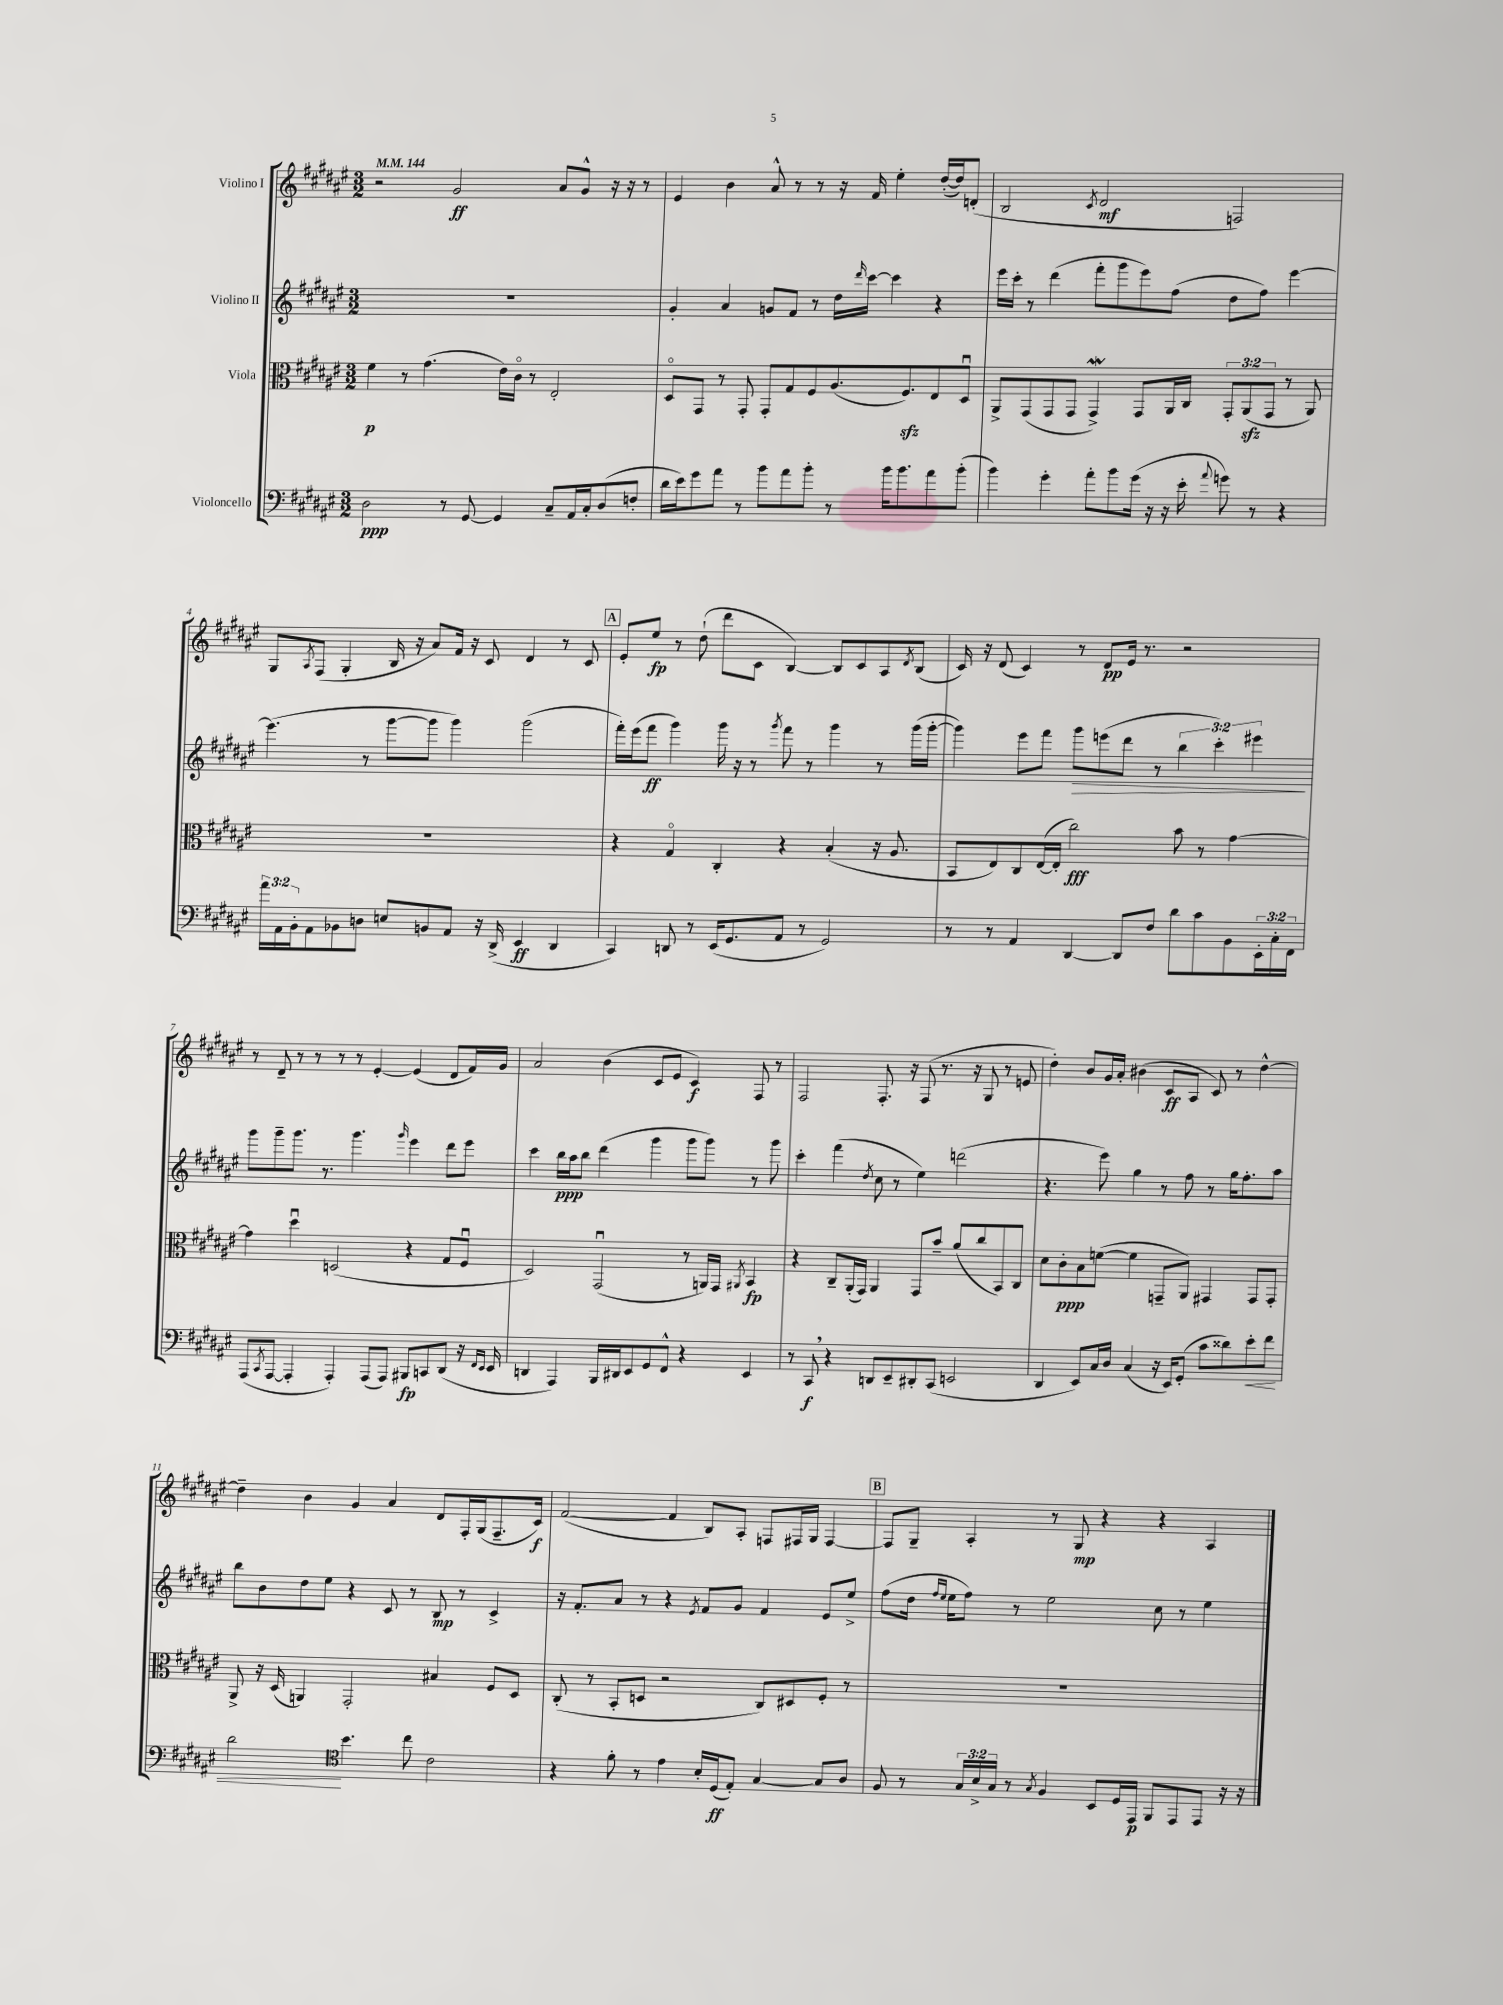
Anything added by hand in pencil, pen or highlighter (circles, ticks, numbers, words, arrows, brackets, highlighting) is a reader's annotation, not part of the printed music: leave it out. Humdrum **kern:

**kern	**kern	**kern	**kern
*staff4	*staff3	*staff2	*staff1
*clefF4	*clefC3	*clefG2	*clefG2
*k[f#c#g#d#a#e#]	*k[f#c#g#d#a#e#]	*k[f#c#g#d#a#e#]	*k[f#c#g#d#a#e#]
*M3/2	*M3/2	*M3/2	*M3/2
*MM144	*MM144	*MM144	*MM144
2D#	4f#	1.r	2r
.	8r	.	.
.	(4.g#	.	.
8r	.	.	2g#
[8GG#	.	.	.
4GG#]	16e#)	.	.
.	16c#o	.	.
.	8r	.	.
8C#~	2E#'	.	8a#
16AA#	.	.	8g#^^
16C#'	.	.	.
(8D#	.	.	16r
.	.	.	16r
8F'	.	.	8r
=	=	=	=
16d#	8D#o	4g#'	4e#
16e#)	.	.	.
8g#	8GG#	.	.
8a#	8r	4a#	4b
8r	8GG#'	.	.
8b	8GG#'	8g	8a#^^
8a#	8G#	8f#	8r
8b'	8F#	8r	8r
8r	(8.A#	16dd#	16r
.	.	16qqddd#	.
.	.	[16ccc#	16f#
16b	.	4ccc#]	4ee#'
8.b	8.F#)	.	.
8a#	8E#	4r	([16dd#'
.	.	.	16dd#])
(8b'	8D#u	.	(8d'
=	=	=	=
4b)	8AA#^	16eee#	2B
.	.	16ccc#'	.
.	(8GG#	8r	.
4g#'	8GG#	(4ddd#	.
.	8GG#	.	.
.	.	.	8qc#
8a#'	4GG#^)	8fff#'	2d#
8b	.	8ggg#	.
(16g#	8GG#	8eee#)	.
16r	.	.	.
16r	16AA#	(8ff#	.
16e#'	16C#	.	.
8qqa#	.	.	.
8g)	12GG#'	8dd#	2F)
.	(12AA#	.	.
8r	.	8ff#)	.
.	12GG#	.	.
4r	8r	[4eee#	.
.	8AA#)	.	.
=	=	=	=
24a#	1.r	(4.eee#]	8G#
24AA#	.	.	.
24BB'	.	.	.
.	.	.	8qA#
8AA#	.	.	(8F#
8BB-	.	.	4G#'
8D	.	8r	.
8E	.	[8ggg#	16B
.	.	.	16r
8BB	.	8ggg#]	8a#)
8AA#	.	4ggg#)	16f#
.	.	.	16r
16r	.	.	8c#
(16DD#^	.	.	.
4EE#	.	(2ggg#	4d#
4DD#	.	.	8r
.	.	.	8c#
=	=	=	=
4CC#)	4r	16fff#')	8e#'
.	.	(16eee#	.
.	.	8fff#	8ee#
8DD	4G#o	4ggg#)	8r
8r	.	.	(8dd#`
(16EE#	4C#'	16ggg#	8ddd#
8.GG#	.	16r	.
.	.	8r	8c#
.	.	8qggg#	.
8AA#	4r	8fff#	[4B)
8r	.	8r	.
2GG#)	(4B'	4ggg#	8B]
.	.	.	8c#
.	16r	8r	8A#
.	8.A#	.	.
.	.	.	8qd#
.	.	(16ggg#	(8B
.	.	[16ggg#'	.
=	=	=	=
8r	8BB	4ggg#])	16c#)
.	.	.	16r
8r	8E#)	.	(8d#
4AA#	8C#	8eee#	4c#)
.	([16E#	8fff#	.
.	16E#']	.	.
[4DD#	2cc#)	8ggg#	8r
.	.	(8eee	8d#
8DD#]	.	8ddd#	16e#
.	.	.	8.r
8F#	.	8r	.
8d#	8b	6bb	2r
8c#	8r	.	.
.	.	6ccc#')	.
8BB	[4g#	.	.
.	.	6eee#	.
24EE#'	.	.	.
24C#'	.	.	.
24FF#	.	.	.
=	=	=	=
(8AAA#	4g#]	8ggg#	8r
8qCC#	.	.	.
[8AAA#	.	8ggg#~	8d#~
4AAA#']	4dd#u	8.ggg#	8r
.	.	.	8r
.	.	8.r	.
4AAA#')	(2D	.	8r
.	.	4.ggg#	8r
(8AAA#	.	.	[4e#'
8AAA#)	.	.	.
.	.	16qqggg#	.
8BBB#	4r	4eee#	(4e#]
8CC	.	.	.
(8DD#	8G#	8ddd#	8d#
16r	8F#u	8eee#	16f#)
16qqFF#	.	.	.
16qqEE#	.	.	.
16EE#	.	.	16g#
=	=	=	=
4DD	2D#)	4ccc#	2a#
4AAA#)	.	16bb	.
.	.	16aa#	.
.	.	8bb	.
16BBB	(2GG#u	(4ddd#	(4b
16DD#	.	.	.
8EE#	.	.	.
8GG#	.	4ggg#	8c#
8FF#^^	.	.	8e#
4r	8r	8ggg#	4c#)
.	16AA)	8ggg#)	.
.	16GG#	.	.
.	8qAA#	.	.
4EE#	4BB	8r	8F#
.	.	8ggg#	8r
=	=	=	=
8r	4r	4ccc#'	2F#
8CC#	.	.	.
4r	8C#~	(4fff#	.
.	(16AA#'	.	.
.	16GG#)	.	.
.	.	8qdd#	.
8DD	4AA#	8cc#	8.F#'
8EE#~	.	8r	.
.	.	.	16r
8DD#'	8GG#	4ee#)	(8F#
(8CC#	8b~	.	8.r
2EE	(8a#	(2ddd	.
.	.	.	16r
.	8cc#	.	8G#
.	8BB)	.	8r
.	8C#	.	8e
=	=	=	=
4DD#	8d#	4.r	4dd#')
.	8c#'	.	.
8EE#)	8B	.	8b
16C#	([8f	8eee#)	16g#
16D#	.	.	16a#'
(4C#	4f]	4gg#	(4b#
16r	8GG~	8r	8c#
16EE#)	.	.	.
(8GG#'	8AA#)	8ff#	8A#
8c#	4GG#	8r	8c#)
8d##)	.	16gg#	8r
.	.	8.ff#'	.
8e#'	8GG#	.	[4dd#^^
8f#	8GG#'	8aa#	.
=	=	=	=
2d#	8AA#^	8bb	4dd#~]
.	16r	8b	.
.	(16D#	.	.
.	4AA)	8dd#	4b
.	.	8ee#	.
*clefC4	*	*	*
4.b	2GG#'	4r	4g#
.	.	8c#	4a#
8cc#	.	8r	.
2c#	4B#	8B	8d#
.	.	8r	16F#'
.	.	.	(16G#
.	8F#	4c#^	8.F#~
.	8D#	.	.
.	.	.	16c#)
=	=	=	=
4r	(8C#'	16r	([2f#
.	.	8.f#'	.
.	8r	.	.
8f#'	8BB'	8a#	.
8r	8D	8r	.
4e#	2r	4r	4f#]
.	.	8qe#	.
16B'	.	8f#	8B)
(16D#	.	.	.
8E#')	.	8g#	8A#'
[4G#	8C#)	4f#	8F
.	8D#	.	16F#
.	.	.	16G#
8G#]	8F#'	8e#	[4F#
8A#	8r	8ee#^	.
=	=	=	=
8F#	1.r	(8ff#	8F#]
8r	.	16dd#	8G#~
.	.	16qqff#	.
.	.	16qqee#	.
.	.	16ee#	.
24G#	.	8ff#)	4A#'
24B^	.	.	.
24G#	.	.	.
8r	.	8r	.
8qG#	.	.	.
4F#	.	2ee#	8r
.	.	.	8G#
8BB	.	.	4r
16D#	.	.	.
16EE#	.	.	.
8FF#	.	8cc#	4r
8EE#	.	8r	.
8EE#	.	4ee#	4A#
16r	.	.	.
16r	.	.	.
==	==	==	==
*-	*-	*-	*-
